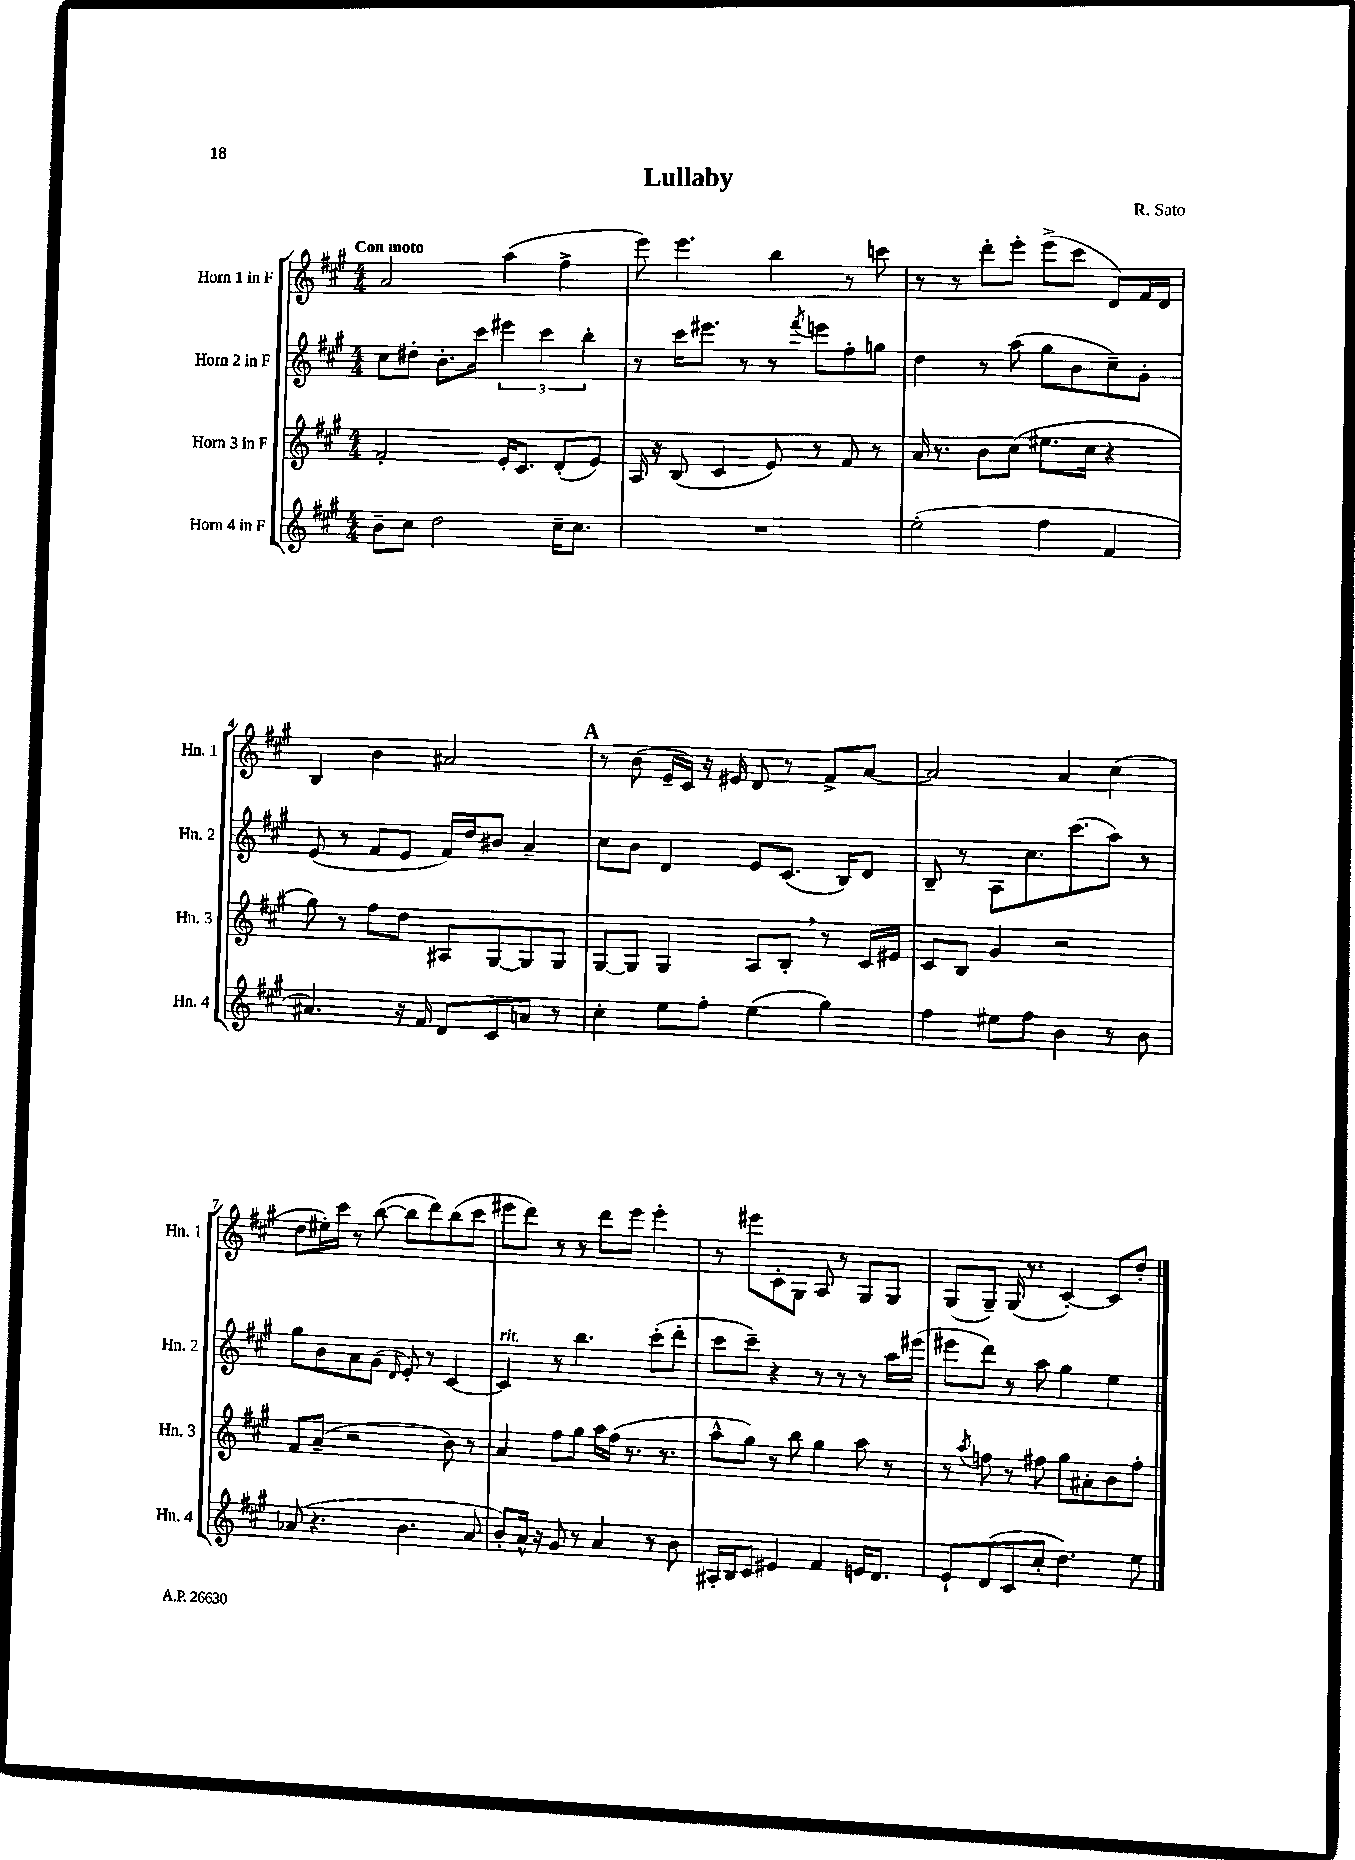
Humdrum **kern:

**kern	**kern	**kern	**kern
*part4	*part3	*part2	*part1
*staff4	*staff3	*staff2	*staff1
*I"Horn 4 in F	*I"Horn 3 in F	*I"Horn 2 in F	*I"Horn 1 in F
*I'Hn. 4	*I'Hn. 3	*I'Hn. 2	*I'Hn. 1
*clefG2	*clefG2	*clefG2	*clefG2
*k[f#c#g#]	*k[f#c#g#]	*k[f#c#g#]	*k[f#c#g#]
*M4/4	*M4/4	*M4/4	*M4/4
=1	=1	=1	=1
!	!	!	!LO:TX:a:B:t=Con moto
8b~\L	2f#'/	8cc#\L	2a/
8cc#\J	.	8dd#X'\J	.
2dd\	.	8.b'\L	.
.	.	16ccc#\Jk	.
.	16e'/KL	6eee#X\	(4aa\
.	8.c#/J	.	.
.	.	6ccc#\	.
16cc#~\KL	(8d'/L	.	4ff#^\
8.cc#\J	.	.	.
.	.	6bb'\	.
.	8e/J)	.	.
=2	=2	=2	=2
1r	16A/	8r	8eee\)
.	16r	.	.
.	(8B/	16ccc#\KL	4.eee\
.	.	8.eee#X\J	.
.	4c#/	.	.
.	.	8r	.
.	8e/)	8r	4bb\
.	.	8qfff#/	.
.	8r	8eeen\L	.
.	8f#/	8ff#'\	8r
.	8r	8ggn\J	8cccn\
=3	=3	=3	=3
(2ee'\	16a/	4dd\	8r
.	8.r	.	.
.	.	.	8r
.	8b\L	8r	8ddd'\L
.	(8cc#\J	(8aa\	8eee'\J
4ff#\	8.ee#X\L	8gg#\L	(8eee^\L
.	.	8b\	8ccc#\J
.	16cc#\Jk	.	.
4f#/	4r	8cc#~\)	8d/L)
.	.	8g#'\J	16f#/L
.	.	.	16d/JJ
!!LO:LB:g=z
=4	=4	=4	=4
4.a#X/)	8gg#\)	(8e/	4B/
.	8r	8r	.
.	8ff#\L	8f#/L	4b\
16r	8dd\J	8e/J	.
16f#/	.	.	.
8d/L	8A#X/L	16f#/LL)	2a#X/
.	.	16dd/J	.
8c#/	[8G#/	8b#X/J	.
8an/J	8G#/]	4a~/	.
8r	8G#/J	.	.
!!LO:REH:place=s1:t=A
=5	=5	=5	=5
4cc#'\	[8G#/L	8cc#\L	8r
.	8G#/J]	8b\J	(8b\
8ee\L	4G#/	4d/	16e~/LL
.	.	.	16c#/JJ)
8ff#'\J	.	.	16r
.	.	.	16e#X/
(4ee\	8A/L	8e/L	8d/
.	8B',/J	(8.c#/J	8r
4gg#\)	8r	.	8f#^/L
.	.	16B/KL)	.
.	16c#/LL	8d/J	[8a/J
.	16e#X/JJ	.	.
=6	=6	=6	=6
4ff#\	8c#/L	8B~/	2a/]
.	8B/J	8r	.
8ee#X\L	4g#/	8A\L	.
8ff#\J	.	8.cc#\	.
4b\	2r	.	4a/
.	.	(8.ccc#\	.
8r	.	8aa\J)	(4cc#\
8b\	.	8r	.
!!LO:LB:g=z
=7	=7	=7	=7
(8a-X/	8f#/L	8gg#\L	8dd\L
4.r	(8a~/J	8b\	16ee#X'\L)
.	.	.	16ccc#\JJ
.	2r	8a\	8r
.	.	(8g#\J	([8bb\
.	.	16qqd/	.
4.b\	.	8e'/)	8bb\L]
.	.	8r	8ddd\)
.	8b\)	[4c#/	(8bb\
8a-/	8r	.	8ccc#\J
=8	=8	=8	=8
!	!	!LO:TX:a:i:t=rit.	!
8b'/L)	4a/	4c#/]	8eee#X\L
16a^^/Jk	.	.	8ddd\J)
16r	.	.	.
8g#/	8ff#\L	8r	8r
8r	8gg#\J	4.bb\	8r
4a/	16aa\LL	.	8ddd\L
.	(16ff#\JJ	.	.
.	8.r	.	8eee#\J
8r	.	(8ccc#'\L	4eee#'\
.	8.r	.	.
8b\	.	8ddd'\J	.
=9	=9	=9	=9
16A#X'/LL	8aa^^\L	8ccc#\L	8r
16B/J	.	.	.
8c#/J	8gg#\J)	8ccc#~\J)	8eee#X\L
4e#X/	8r	4r	8c#'\
.	8bb\	.	8G#\J
4f#/	4gg#\	8r	8A/
.	.	8r	8r
16en/KL	8aa\	8r	8G#/L
8.d/J	.	.	.
.	8r	16aa\LL	8G#/J
.	.	(16eee#X\JJ	.
=10	=10	=10	=10
8e`/L	8r	8eee#X\L	(8G#/L
.	8qaa/	.	.
(8d/	8ffn\	8ddd\J)	8G#~/J)
8c#/	8r	8r	(16G#/
.	.	.	8.r
8cc#'/J	8ff#X\	8aa\	.
4.dd\)	8gg#\L	4gg#\	[4c#'/)
.	8a#X'\	.	.
.	8b\	4ee\	8c#/L]
8ee\	8ff#'\J	.	8dd'/J
==	==	==	==
*-	*-	*-	*-
